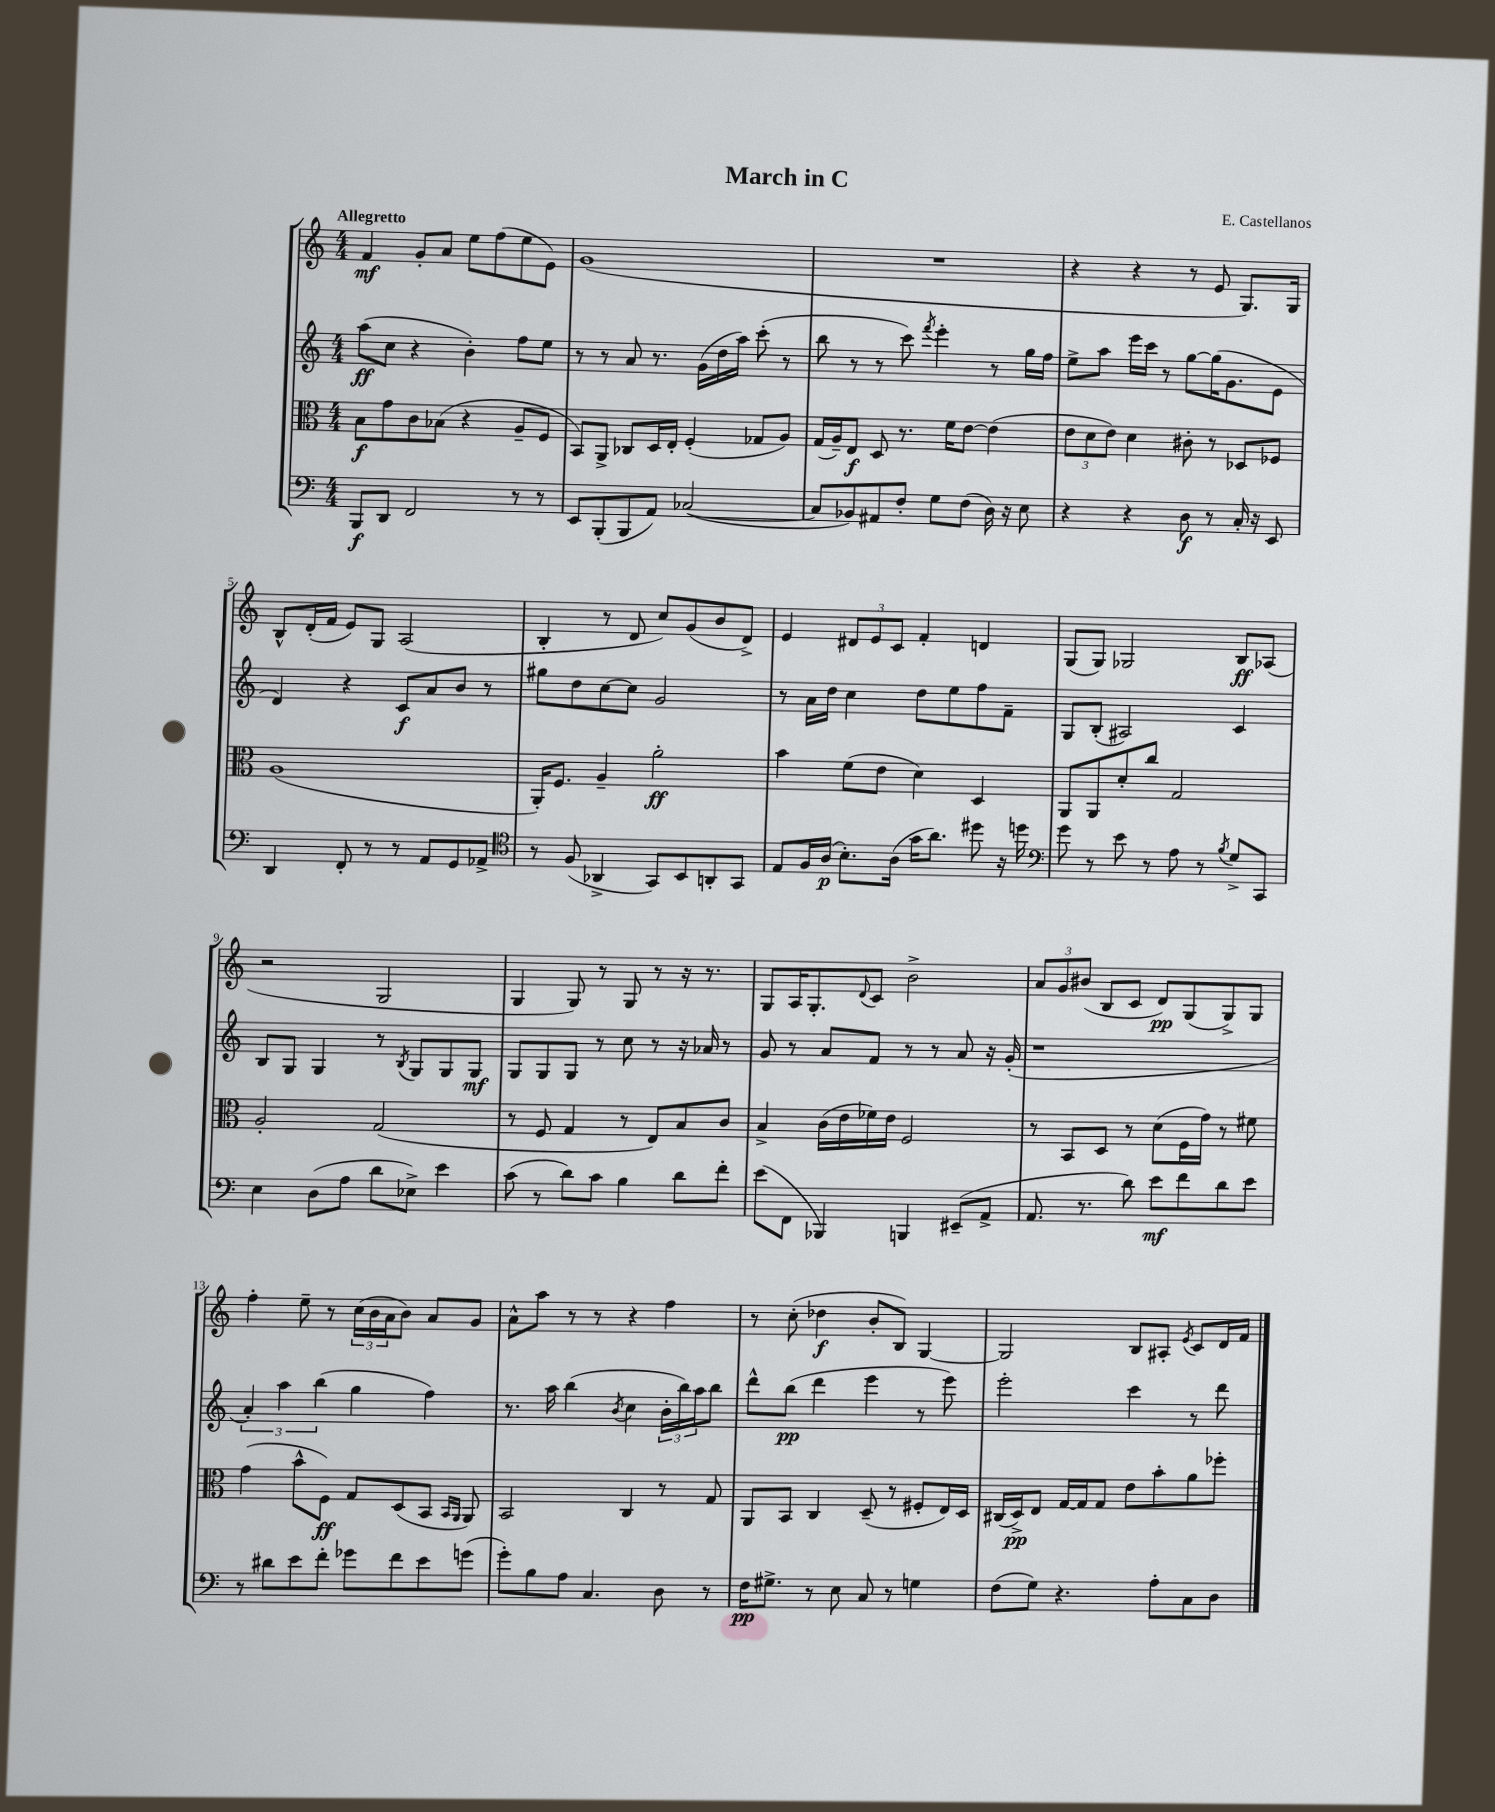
\header { title = "March in C" composer = "E. Castellanos" }
<<
\new StaffGroup <<
\new Staff = "s0" {
    \clef treble \key c \major \numericTimeSignature \time 4/4 \tempo "Allegretto"
    f'4\mf g'8-. a'8 e''8 f''8( e''8 e'8) |
    g'1( |
    R1 |
    r4 r4 r8 e'8 g8.) g16 |
    b8-^ d'16-.( f'16 e'8) g8 a2( |
    b4-. r8 d'8 c''8) g'8( b'8 d'8->) |
    e'4 \tuplet 3/2 { dis'8 e'8 c'8 } f'4-. d'4 |
    g8( g8) ges2 b8\ff aes8( |
    r2 g2 |
    g4 g8) r8 g8 r8 r16 r8. |
    g8 a16 g8.-. \appoggiatura { d'8 } c'8 b'2-> |
    \tuplet 3/2 { a'8 g'8 bis'8( } b8 c'8 d'8\pp) g8( g8->) g8 |
    f''4-. e''8-- r8 \tuplet 3/2 { c''16( b'16 a'16 } b'8) a'8 g'8 |
    a'8-^ a''8 r8 r8 r4 f''4 |
    r8 c''8-.( des''4\f b'8-. b8) g4~ |
    g2 b8 ais8-. \acciaccatura { e'8 } c'8 d'16 f'16 \bar "|." |
}
\new Staff = "s1" {
    \clef treble \key c \major \numericTimeSignature \time 4/4
    a''8\ff( c''8 r4 b'4-.) f''8 e''8 |
    r8 r8 a'8 r8. g'16( d''16 a''16) c'''8-.( r8 |
    b''8 r8 r8 c'''8) \acciaccatura { f'''8 } e'''4-. r8 g''16 f''16 |
    e''8-> a''8 e'''16 c'''16 r8 g''8~ g''16( g'8. e'8 |
    d'4) r4 c'8\f a'8 b'8 r8 |
    gis''8 d''8 c''8~ c''8 g'2 |
    r8 a'16 d''16 c''4 d''8 e''8 f''8 f'8-- |
    g8 b8-.( ais2) c'4 |
    b8 g8 g4 r8 \acciaccatura { b8 } g8 g8 g8\mf |
    g8 g8 g8 r8 c''8 r8 r16 aes'16 r8 |
    g'8 r8 a'8 f'8 r8 r8 a'8 r16 g'16-.( |
    r1 |
    \tuplet 3/2 { a'4-.) a''4 b''4( } g''4 f''4) |
    r8. a''16 b''4( \acciaccatura { b'8 } c''4 \tuplet 3/2 { b'16-. b''16) a''16 } b''8 |
    d'''8-^ b''8\pp( d'''4 e'''4 r8 e'''8) |
    e'''2-. c'''4 r8 d'''8 \bar "|." |
}
\new Staff = "s2" {
    \clef alto \key c \major \numericTimeSignature \time 4/4
    b8\f g'8 c'8 bes8( r4 a8-- f8 |
    b,8) a,8-> ces8 d16 e16-. f4-.( ges8 a8) |
    g16( a16--) e8\f d8 r8. f'16 e'8~ e'4( |
    \tuplet 3/2 { e'8 d'8 e'8) } d'4 cis'8-. r8 des8 fes8 |
    a1( |
    a,16-.) f8. a4-- a'2-.\ff |
    b'4 f'8( e'8 d'4) d4 |
    a,8 a,8 d'8-. c''8 g2 |
    a2-. g2( |
    r8 f8 g4 r8 e8) b8 c'8 |
    b4-> c'16( e'16 fes'16) e'16 f2 |
    r8 b,8 d8 r8 d'8( f16 g'16) r8 fis'8 |
    g'4( b'8-^ f8\ff) g8 d8( b,8 \grace { b,16 a,16 } a,8) |
    b,2 c4 r8 g8 |
    a,8 b,8 c4 d8--( r8 fis8-. e16) d16 |
    cis16( d16->\pp) e8 g16~ g16 g8 e'8 b'8-. a'8 fes''8-. \bar "|." |
}
\new Staff = "s3" {
    \clef bass \key c \major \numericTimeSignature \time 4/4
    b,,8\f d,8 f,2 r8 r8 |
    e,8 b,,8-.( b,,8 a,8) ces2~( |
    ces8 bes,8) ais,8 f8-. g8 f8( d16) r16 e8 |
    r4 r4 d8\f r8 c16-. r16 e,8 |
    d,4 f,8-. r8 r8 a,8 g,8 aes,8-> |
    \clef tenor r8 f8( aes,4-> g,8) b,8 a,8-. g,8 |
    e8 f16 a16\p( b8.-.) a16( g'16 a'8.) dis''8 r16 d''16 |
    \clef bass g'8 r8 e'8 r8 a8 r8 \acciaccatura { b8 } g8-> c,8 |
    e4 d8( a8 d'8 ees8->) e'4 |
    c'8( r8 d'8) c'8 b4 d'8 f'8-. |
    e'8( f,8 bes,,4) b,,4 eis,8--( a,8-> |
    a,8. r8. d'8) e'8\mf f'8 d'8 e'8 |
    r8 dis'8 e'8 f'8-. ges'8 f'8 e'8 g'8( |
    g'8-.) b8 a8 c4. d8 r8 |
    f16\pp gis8.-> r8 e8 c8 r8 g4 |
    f8( g8) r4. a8-. c8 d8 \bar "|." |
}
>>
>>
